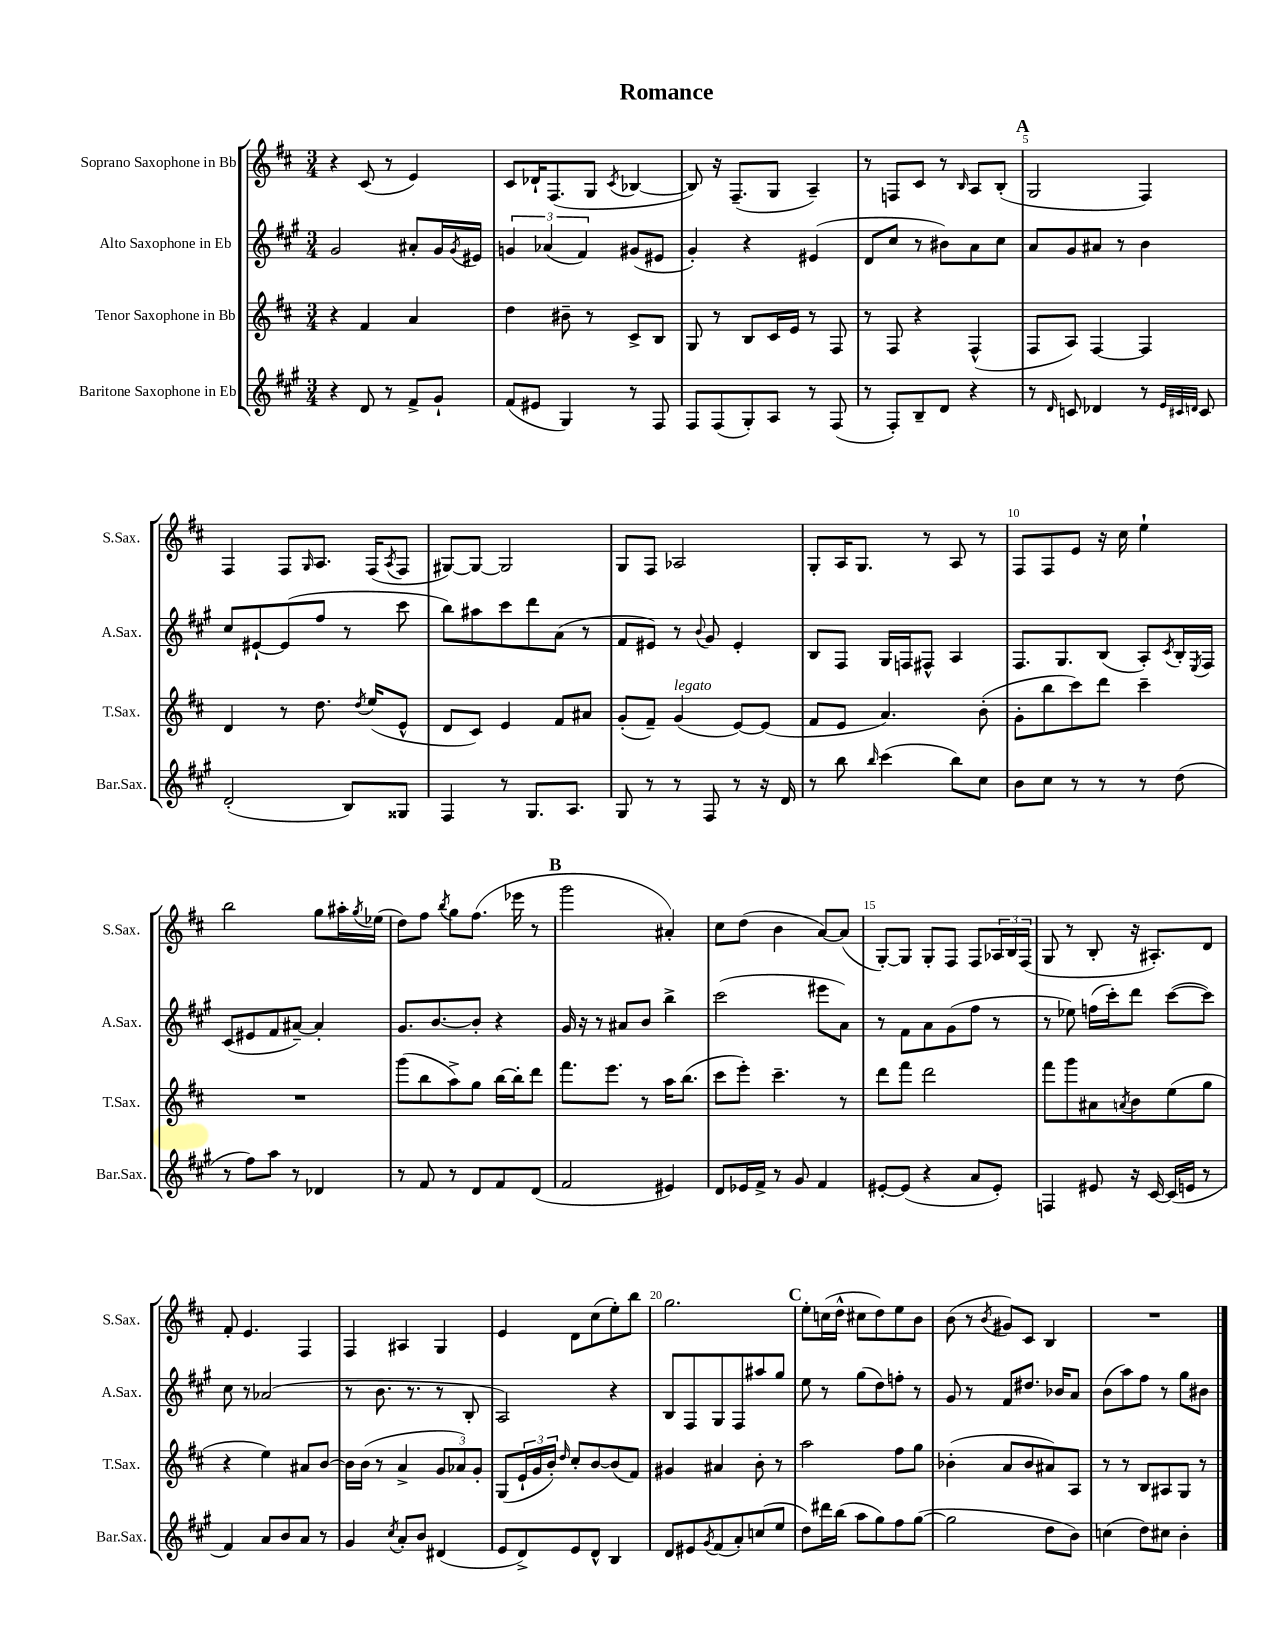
\header { title = "Romance" }
<<
\new StaffGroup <<
\new Staff = "s0" \with { instrumentName = "Soprano Saxophone in Bb" shortInstrumentName = "S.Sax." } {
    \clef treble \key d \major \numericTimeSignature \time 3/4
    r4 cis'8( r8 e'4) |
    cis'8 des'16-! fis8.( g8 \acciaccatura { cis'8 } bes4~ |
    bes8) r16 fis8.--( g8 a4--) |
    r8 f8 cis'8 r8 \grace { b16 } a8 b8-.( |
    \mark \markup { \bold "A" } g2 fis4) |
    fis4 fis8 \grace { g16 } a8. fis16( \acciaccatura { a8 } fis8 |
    gis8~) gis8~ gis2 |
    g8 fis8 aes2 |
    g8-. a16 g8. r8 a8 r8 |
    fis8 fis8 e'8 r16 cis''16 e''4-! |
    b''2 g''8 ais''16-. \acciaccatura { g''8 } ees''16( |
    d''8) fis''8 \acciaccatura { b''8 } g''8 fis''8.( ees'''16 r8 |
    \mark \markup { \bold "B" } g'''2 ais'4-.) |
    cis''8 d''8( b'4 a'8~) a'8( |
    g8~-.) g8 g8-. fis8 fis8 \tuplet 3/2 { aes16 b16 fis16( } |
    g8 r8 b8-. r16 ais8.-.) d'8 |
    fis'8-. e'4. fis4 |
    fis4 ais4 g4 |
    e'4 d'8 cis''8( e''8-.) b''8 |
    g''2. |
    \mark \markup { \bold "C" } e''8-. c''16( d''16-^ cis''8 d''8) e''8 b'8 |
    b'8( r8 \acciaccatura { b'8 } gis'8) cis'8 b4 |
    R2. \bar "|." |
}
\new Staff = "s1" \with { instrumentName = "Alto Saxophone in Eb" shortInstrumentName = "A.Sax." } {
    \clef treble \key a \major \numericTimeSignature \time 3/4
    gis'2 ais'8-. gis'16 \acciaccatura { gis'8 } eis'16 |
    \tuplet 3/2 { g'4 aes'4( fis'4) } gis'8( eis'8 |
    gis'4-.) r4 eis'4( |
    d'8 cis''8 r8 bis'8) a'8 cis''8 |
    \mark \markup { \bold "A" } a'8 gis'8 ais'8 r8 b'4 |
    cis''8 eis'8~-! eis'8( fis''8 r8 cis'''8 |
    b''8) ais''8 cis'''8 d'''8 a'8( r8 |
    fis'8 eis'8) r8 \appoggiatura { b'8 } gis'8 eis'4-. |
    b8 fis8 gis16 f16 fis8-^ a4 |
    fis8. gis8. b8( a8-.) \acciaccatura { cis'8 } b16-. \acciaccatura { e8 } fis16 |
    cis'8( eis'8 fis'8 ais'8~--) ais'4-. |
    gis'8. b'8.~ b'8-. r4 |
    \mark \markup { \bold "B" } gis'16 r16 r8 ais'8 b'8 b''4-> |
    cis'''2( eis'''8 a'8) |
    r8 fis'8 a'8 gis'8( fis''8 r8 |
    r8 ees''8) f''16( cis'''16-.) d'''8 cis'''8~( cis'''8) |
    cis''8 r8 aes'2( |
    r8 b'8. r8. r8 b8-. |
    a2) r4 |
    b8 fis8 gis8 fis8 ais''8 gis''8 |
    \mark \markup { \bold "C" } e''8 r8 gis''8( d''8) f''8-. r8 |
    gis'8 r8 fis'8 dis''8. bes'16 a'8 |
    b'8( a''8) fis''8 r8 gis''8 bis'8 \bar "|." |
}
\new Staff = "s2" \with { instrumentName = "Tenor Saxophone in Bb" shortInstrumentName = "T.Sax." } {
    \clef treble \key d \major \numericTimeSignature \time 3/4
    r4 fis'4 a'4 |
    d''4 bis'8-- r8 cis'8-> b8 |
    g8 r8 b8 cis'16 e'16 r8 fis8 |
    r8 fis8 r4 fis4-^( |
    \mark \markup { \bold "A" } fis8 a8) fis4~ fis4 |
    d'4 r8 d''8. \acciaccatura { d''8 } e''16( e'8-^ |
    d'8 cis'8) e'4 fis'8 ais'8 |
    g'8-.( fis'8--) g'4^\markup { \italic "legato" }( e'8~) e'8( |
    fis'8 e'8 a'4.) b'8-.( |
    g'8-. b''8 cis'''8) d'''8 cis'''4-- |
    R2. |
    g'''8( b''8 a''8->) g''8 b''16~ b''16-. d'''8 |
    \mark \markup { \bold "B" } fis'''8. e'''8. r8 a''16 b''8.( |
    cis'''8 e'''8-.) cis'''4.-- r8 |
    d'''8 fis'''8 d'''2 |
    fis'''8 g'''8 ais'8 \acciaccatura { a'8 } b'8 e''8( g''8 |
    r4 e''4) ais'8 b'8~ |
    b'16 b'16( r8 a'4-> \tuplet 3/2 { g'8 aes'8) g'8-. } |
    g8( \tuplet 3/2 { e'16-! g'16 b'16-.) } \grace { d''16 } cis''8-. b'8~ b'8( fis'8) |
    gis'4 ais'4 b'8-. r8 |
    \mark \markup { \bold "C" } a''2 fis''8 g''8 |
    bes'4-.( a'8 bes'8 ais'8) a8 |
    r8 r8 b8 ais8 g8 r8 \bar "|." |
}
\new Staff = "s3" \with { instrumentName = "Baritone Saxophone in Eb" shortInstrumentName = "Bar.Sax." } {
    \clef treble \key a \major \numericTimeSignature \time 3/4
    r4 d'8 r8 fis'8-> gis'8-! |
    fis'8( eis'8 gis4) r8 fis8 |
    fis8 fis8( gis8-.) a8 r8 fis8( |
    r8 fis8-.) b8-- d'8 r4 |
    \mark \markup { \bold "A" } r8 \grace { d'16 } c'8 des'4 r8 \grace { e'32 cis'32 d'32 } cis'8 |
    d'2-.( b8) gisis8 |
    fis4 r8 gis8. a8. |
    gis8 r8 r8 fis8 r8 r16 d'16 |
    r8 b''8 \grace { b''16 } cis'''4( b''8) cis''8 |
    b'8 cis''8 r8 r8 r8 d''8( |
    r8 fis''8) a''8 r8 des'4 |
    r8 fis'8 r8 d'8 fis'8 d'8( |
    \mark \markup { \bold "B" } fis'2 eis'4) |
    d'8 ees'16 fis'16-> r8 gis'8 fis'4 |
    eis'8~-. eis'8( r4 a'8 eis'8-.) |
    f4 eis'8 r16 cis'16~ cis'16( e'16 r8 |
    fis'4) a'8 b'8 a'8 r8 |
    gis'4 \acciaccatura { cis''8 } a'8-. b'8 dis'4( |
    e'8 d'8->) e'8 d'8-^ b4 |
    d'8 eis'8 \acciaccatura { gis'8 } fis'8( a'8-.) c''8( e''8 |
    \mark \markup { \bold "C" } d''8) dis'''16 b''16( a''8 gis''8) fis''8 gis''8~( |
    gis''2 d''8 b'8) |
    c''4( d''8) cis''8 b'4-. \bar "|." |
}
>>
>>
\layout { \context { \Score \override BarNumber.break-visibility = ##(#f #t #t) barNumberVisibility = #(every-nth-bar-number-visible 5) } }
